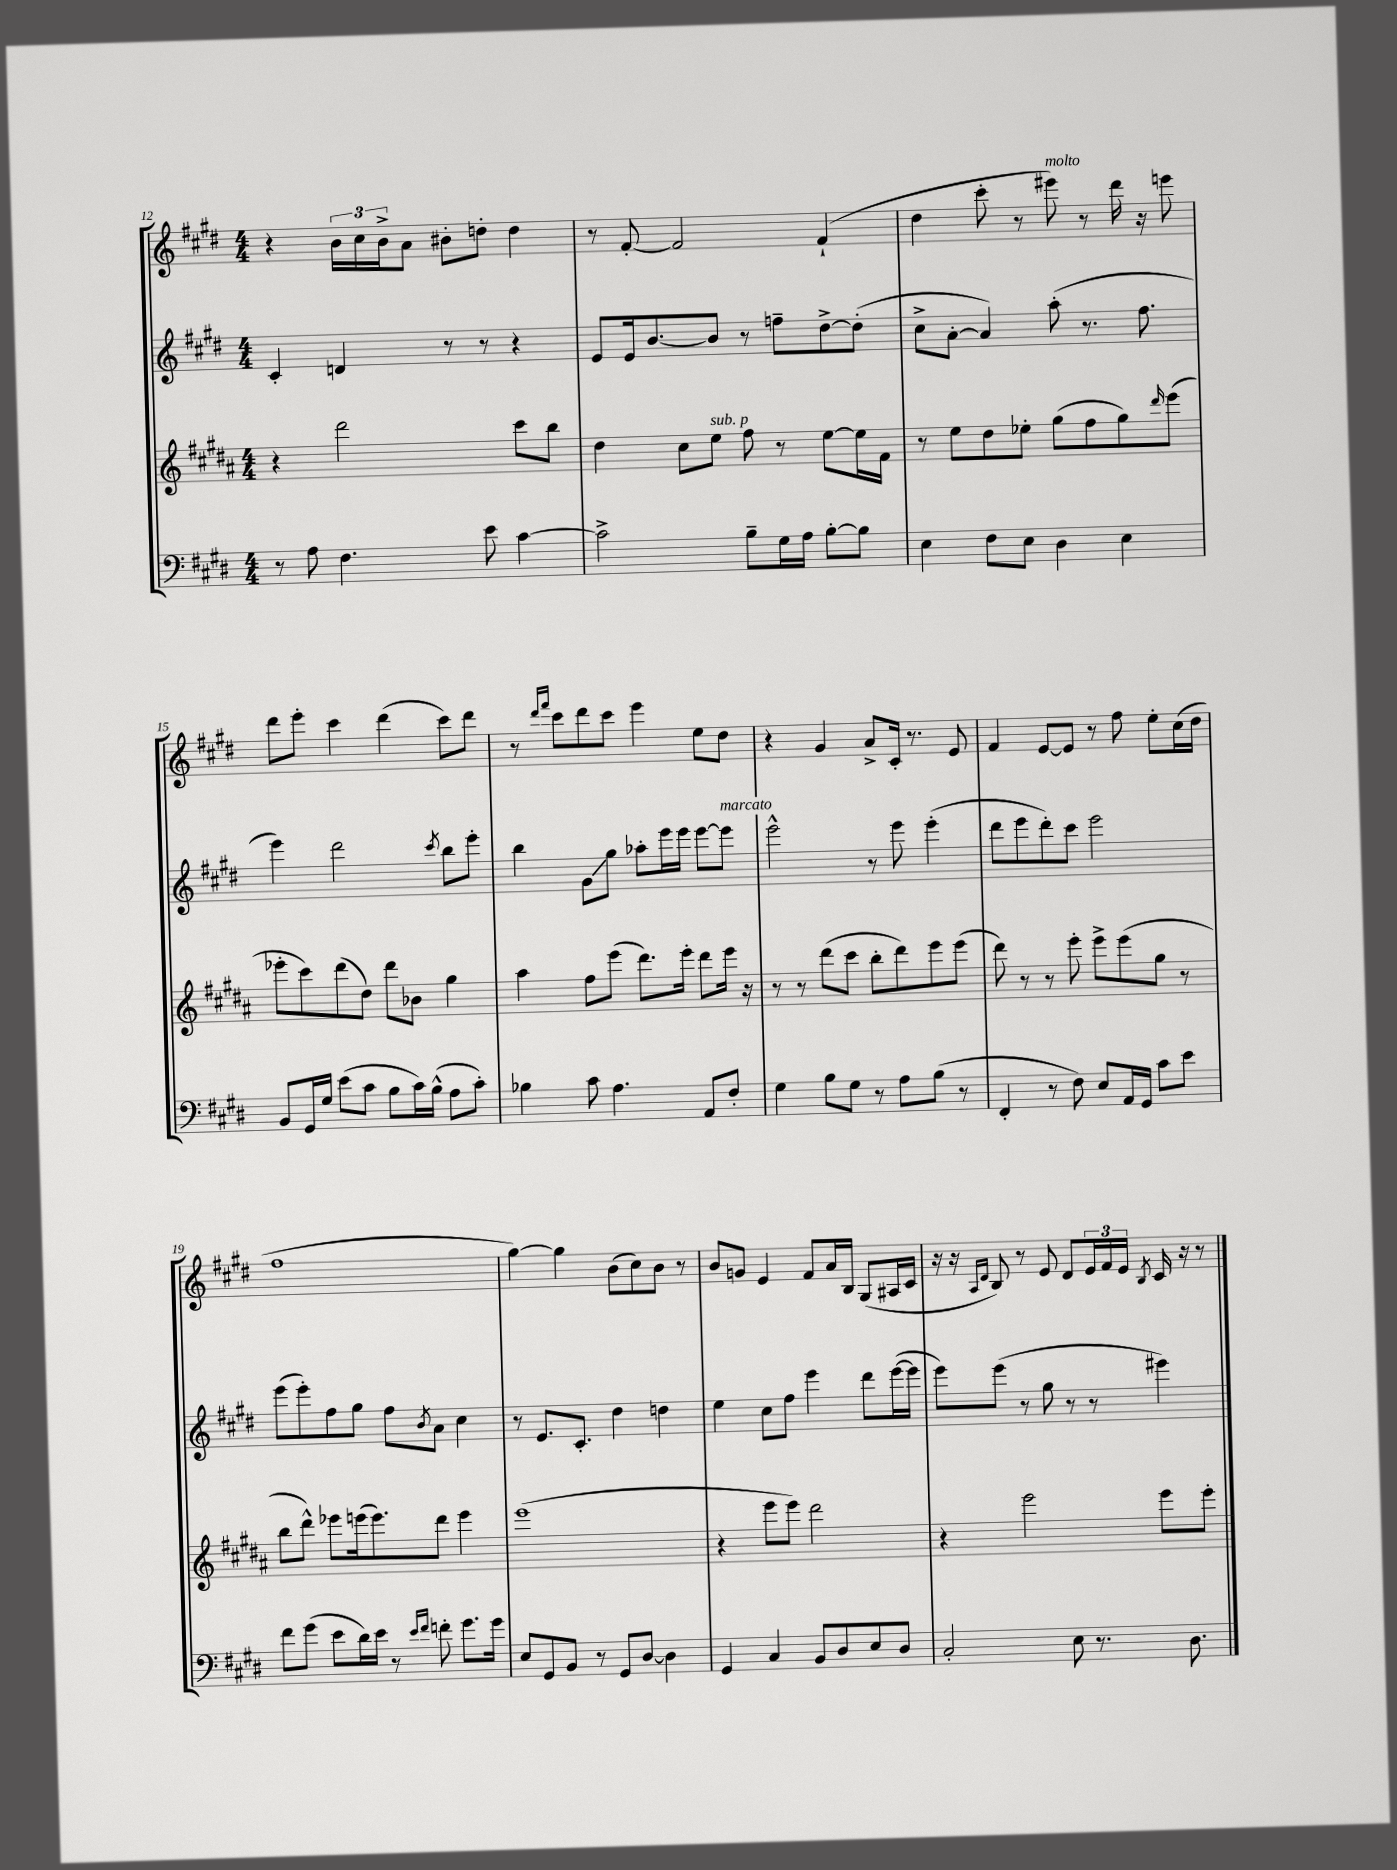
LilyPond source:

<<
\new StaffGroup <<
\new Staff = "s0" {
    \clef treble \key e \major \numericTimeSignature \time 4/4
    r4 \tuplet 3/2 { b'16 cis''16 b'16-> } a'8 bis'8-. d''8-. d''4 |
    r8 fis'8~-. fis'2 fis'4-!( |
    dis''4 cis'''8-. r8 eis'''8^\markup { \italic "molto" }) r8 dis'''16 r16 e'''8 |
    dis'''8 e'''8-. cis'''4 dis'''4( cis'''8) dis'''8 |
    r8 \grace { dis'''16 fis'''16 } cis'''8 dis'''8 cis'''8 e'''4 e''8 dis''8 |
    r4 gis'4 a'8-> cis'16-. r8. e'8 |
    fis'4 e'8~ e'8 r8 fis''8 e''8-. cis''16( dis''16 |
    fis''1 |
    gis''4~) gis''4 b'8( cis''8) b'8 r8 |
    b'8 g'8 e'4 fis'8 a'16 b16 gis8( ais16 cis'16 |
    r16 r16 \grace { a16 dis'16 } b8) r8 e'8 dis'8 \tuplet 3/2 { e'16 fis'16 e'16 } \acciaccatura { b8 } cis'16 r16 r8 \bar "|." |
}
\new Staff = "s1" {
    \clef treble \key e \major \numericTimeSignature \time 4/4
    cis'4-. d'4 r8 r8 r4 |
    e'8 e'16 b'8.~ b'8 r8 f''8-- dis''8~-> dis''8-.( |
    cis''8-> a'8~-. a'4) a''8-.( r8. fis''8. |
    e'''4) dis'''2 \acciaccatura { cis'''8 } b''8 e'''8-. |
    b''4 gis'8\glissando gis''8 aes''8-. e'''16 e'''16 e'''8~ e'''8^\markup { \italic "marcato" } |
    e'''2-^ r8 e'''8 e'''4-.( |
    dis'''8 e'''8 dis'''8-.) cis'''8 e'''2 |
    e'''8( e'''8-.) fis''8 gis''8 fis''8 \acciaccatura { b'8 } a'8 cis''4 |
    r8 e'8. cis'8.-. dis''4 d''4 |
    e''4 cis''8 fis''8 e'''4 dis'''8 e'''16~( e'''16 |
    e'''8) e'''8( r8 gis''8 r8 r8 eis'''4) \bar "|." |
}
\new Staff = "s2" {
    \clef treble \key b \major \numericTimeSignature \time 4/4
    r4 dis'''2 cis'''8 b''8 |
    dis''4 cis''8 e''8^\markup { \italic "sub. p" } fis''8 r8 e''8~ e''16 fis'16 |
    r8 e''8 dis''8 ees''8-. gis''8( fis''8 gis''8) \grace { dis'''16 } e'''8( |
    ees'''8-. cis'''8) dis'''8( dis''8) dis'''8 bes'8 gis''4 |
    ais''4 fis''8 e'''8( dis'''8.) e'''16-. dis'''8 e'''16 r16 |
    r8 r8 dis'''8( cis'''8 b''8-. dis'''8) e'''8 e'''8( |
    dis'''8) r8 r8 e'''8-. e'''8-> e'''8( gis''8 r8 |
    b''8 dis'''8-^) ees'''8 e'''16( e'''8.) dis'''8 e'''4 |
    e'''1( |
    r4 e'''8 e'''8) dis'''2 |
    r4 e'''2 e'''8 e'''8-. \bar "|." |
}
\new Staff = "s3" {
    \clef bass \key e \major \numericTimeSignature \time 4/4
    r8 a8 fis4. e'8 cis'4~ |
    cis'2-> b8-- gis16 a16 b8~-. b8 |
    e4 fis8 e8 dis4 e4 |
    b,8 gis,16 gis16 e'8( cis'8 b8 cis'16) b16-^( a8 cis'8-.) |
    bes4 cis'8 a4. a,8 fis8-. |
    gis4 b8 gis8 r8 a8 b8( r8 |
    fis,4-. r8 fis8) e8 a,16 gis,16 cis'8 e'8 |
    fis'8 gis'8( e'8 dis'16) e'16 r8 \grace { e'16 fis'16 } f'8-. gis'8. gis'16 |
    e8 gis,8 b,8 r8 gis,8 dis8~ dis4 |
    gis,4 cis4 b,8 dis8 e8 dis8 |
    cis2-. e8 r8. dis8. \bar "|." |
}
>>
>>
\layout { \context { \Score currentBarNumber = #12 } }
